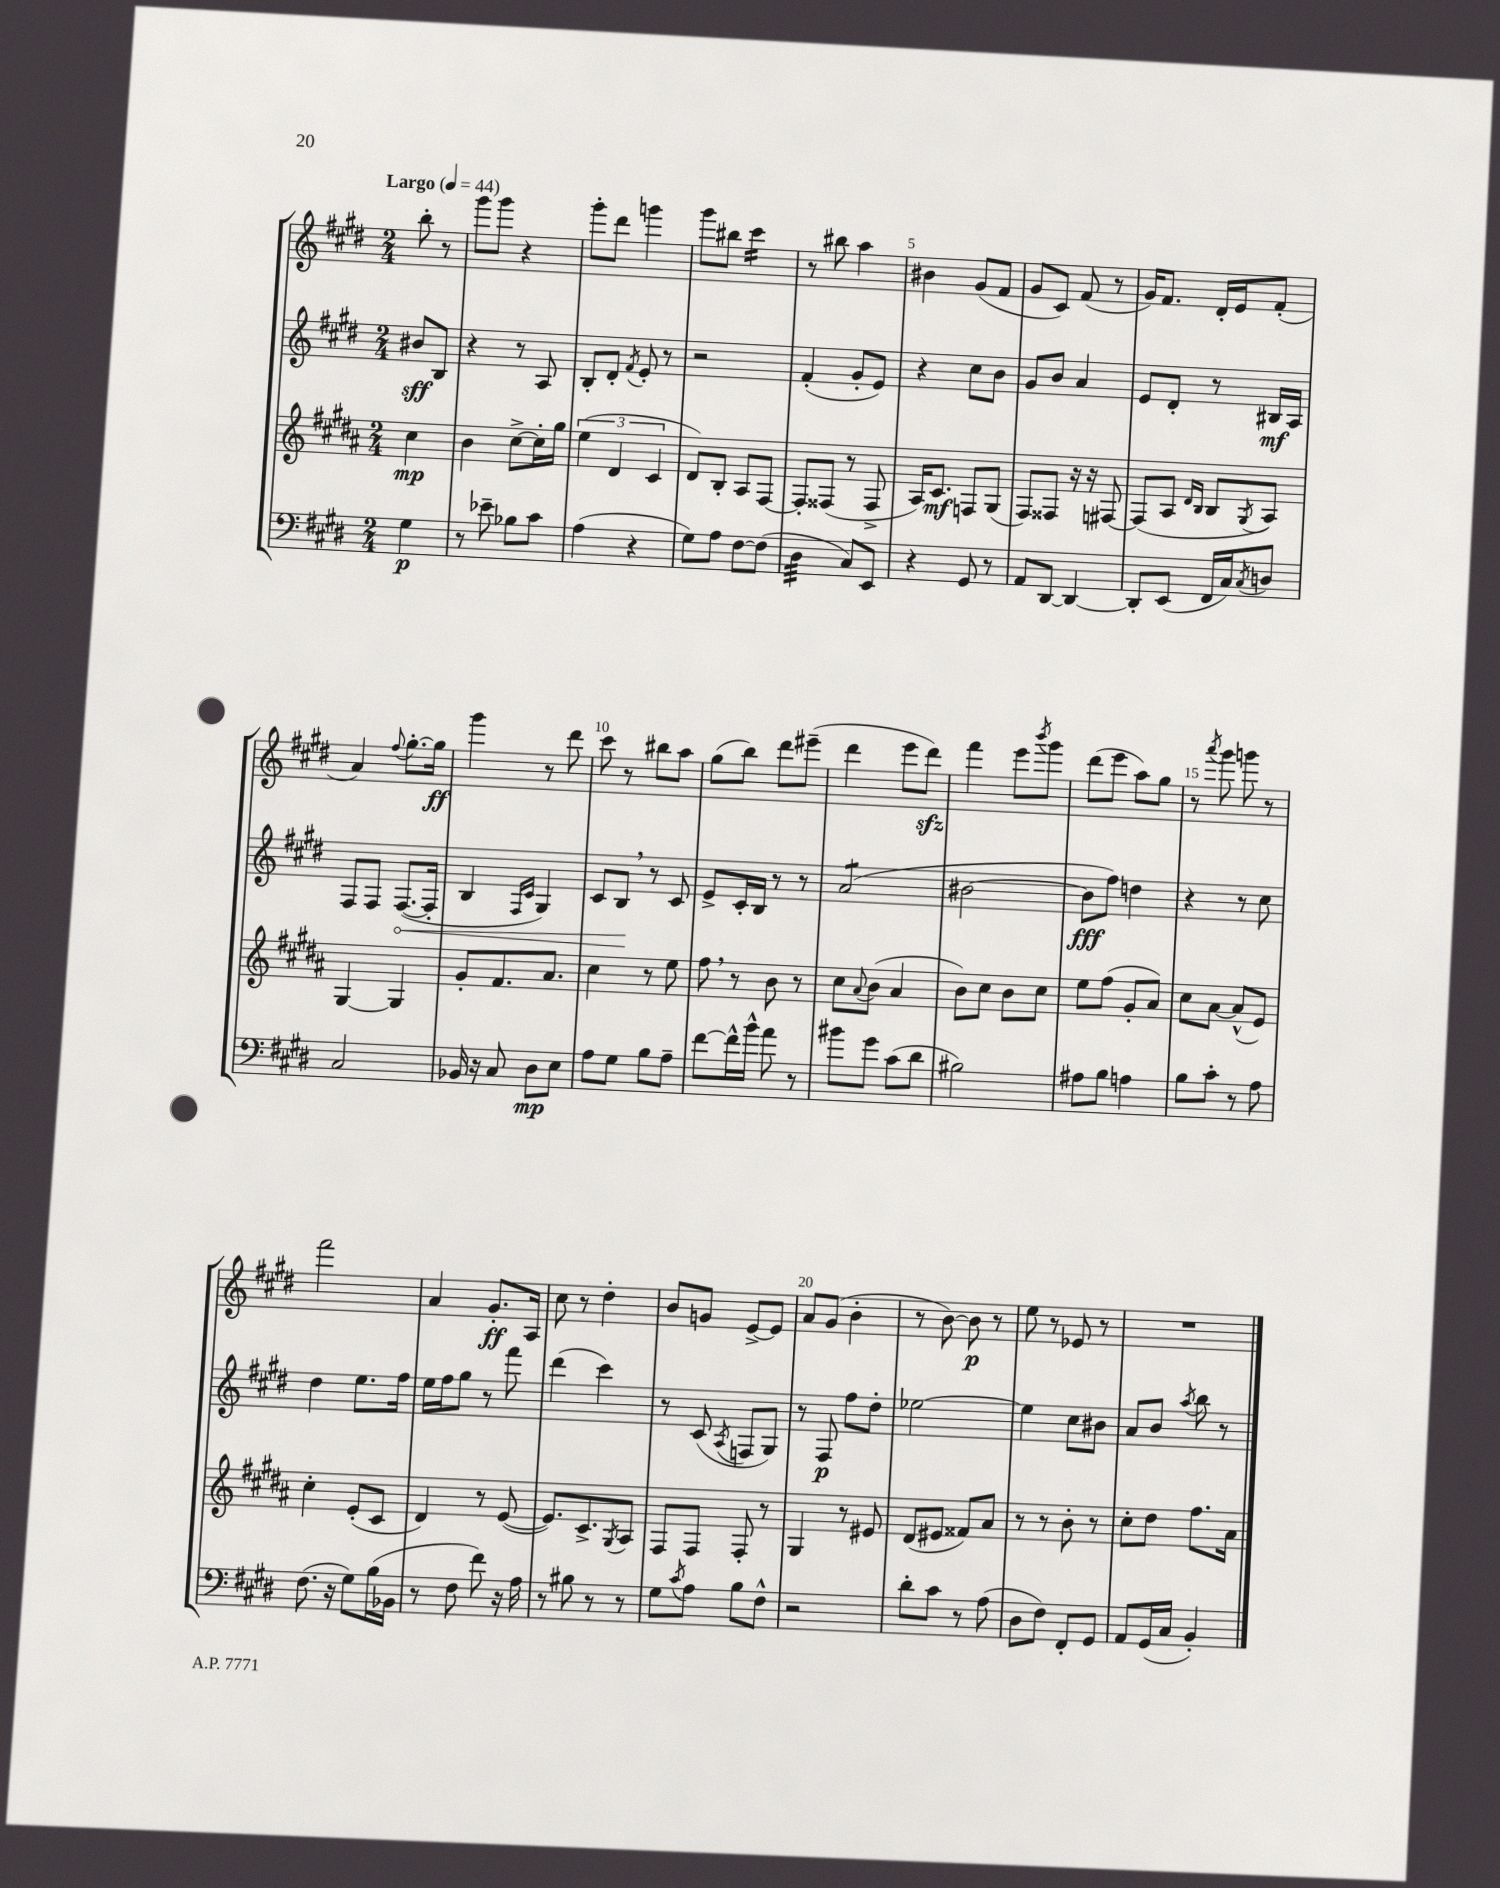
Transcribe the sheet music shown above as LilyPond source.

<<
\new StaffGroup <<
\new Staff = "s0" {
    \clef treble \key e \major \numericTimeSignature \time 2/4 \partial 4 \tempo "Largo" 4 = 44
    b''8-. r8 |
    gis'''8 gis'''8 r4 |
    gis'''8-. dis'''8 g'''4 |
    gis'''8 bis''8 cis'''4:16 |
    r8 bis''8 a''4 |
    bis'4 gis'8( fis'8 |
    gis'8 cis'8) fis'8( r8 |
    gis'16) fis'8. dis'16-. e'16 fis'8-.( |
    a'4) \appoggiatura { fis''8 } gis''8.~-. gis''16\ff |
    gis'''4 r8 dis'''8 |
    cis'''8 r8 bis''8 a''8 |
    gis''8( b''8) dis'''8 eis'''8--( |
    dis'''4 e'''8 dis'''8\sfz) |
    fis'''4 e'''8 \acciaccatura { b'''8 } gis'''8 |
    dis'''8( e'''8 a''8) gis''8 |
    r8 \acciaccatura { a'''8 } gis'''8 g'''8 r8 |
    fis'''2 |
    a'4 gis'8.-.\ff a16 |
    cis''8 r8 dis''4-. |
    b'8 g'8 e'8~-> e'8 |
    a'8 gis'8( b'4-. |
    r8 b'8~) b'8\p r8 |
    e''8 r8 ees'8 r8 |
    R2 \bar "|." |
}
\new Staff = "s1" {
    \clef treble \key e \major \numericTimeSignature \time 2/4 \partial 4
    bis'8\sff b8 |
    r4 r8 a8 |
    b8-. dis'8-. \acciaccatura { fis'8 } e'8-. r8 |
    r2 |
    fis'4-.( gis'8-. e'8) |
    r4 cis''8 b'8 |
    gis'8 b'8 a'4 |
    e'8 dis'8-. r8 bis16\mf a16 |
    fis8 fis8 \once \override Hairpin.circled-tip = ##t fis8.~\<( fis16-. |
    b4 \grace { fis16 cis'16 } gis4) |
    cis'8 b8\! \breathe r8 cis'8 |
    e'8-> cis'16-. b16 r8 r8 |
    a'2:8( |
    bis'2~ |
    bis'8\fff fis''8) d''4 |
    r4 r8 cis''8 |
    dis''4 e''8. fis''16 |
    e''16 fis''16 gis''8 r8 fis'''8 |
    dis'''4( cis'''4) |
    r8 cis'8( \acciaccatura { a8 } f8 gis8) |
    r8 fis8\p fis''8 dis''8-. |
    ees''2~ |
    ees''4 cis''8 bis'8 |
    a'8 b'8 \acciaccatura { a''8 } b''8 r8 \bar "|." |
}
\new Staff = "s2" {
    \clef treble \key b \major \numericTimeSignature \time 2/4 \partial 4
    cis''4\mp |
    b'4 cis''8~-> cis''16-. gis''16 |
    \tuplet 3/2 { e''4( dis'4 cis'4 } |
    dis'8) b8-. ais8 fis8~ |
    fis8-. fisis8( r8 fisis8-> |
    ais16) cis'8.\mf f8 gis8( |
    fis8) fisis8 r16 r16 fis8~ |
    fis8( ais8 \grace { dis'16 b16 } b8 \acciaccatura { gis8 } ais8) |
    gis4~ gis4 |
    gis'8-. fis'8. ais'8. |
    cis''4 r8 e''8 |
    fis''8 \breathe r8 b'8 r8 |
    cis''8 \appoggiatura { ais'8 } b'8( ais'4 |
    b'8) cis''8 b'8 cis''8 |
    e''8 fis''8( gis'8-. ais'8) |
    cis''8 ais'8~ ais'8-^( e'8) |
    cis''4-. e'8-.( cis'8 |
    dis'4) r8 e'8~( |
    e'8.) cis'8.-> \acciaccatura { gis8 } ais8 |
    fis8 fis8 fis8-. r8 |
    gis4 r8 eis'8 |
    dis'8( eis'8 fisis'8) ais'8 |
    r8 r8 b'8-. r8 |
    cis''8-. dis''8 fis''8. ais'16 \bar "|." |
}
\new Staff = "s3" {
    \clef bass \key e \major \numericTimeSignature \time 2/4 \partial 4
    gis4\p |
    r8 ees'8-- bes8 cis'8 |
    a4( r4 |
    gis8) a8 fis8~ fis8( |
    dis4:32 cis8) e,8 |
    r4 gis,8 r8 |
    a,8 dis,8~ dis,4~ |
    dis,8-. e,8( fis,16 cis16) \acciaccatura { cis8 } d8 |
    cis2 |
    bes,16 r16 cis8 dis8\mp e8 |
    a8 gis8 b8 a8-- |
    fis'8~ fis'16-^ b'16-^ a'8 r8 |
    bis'8 gis'8 cis'8( dis'8 |
    bis2) |
    ais8 b8 a4 |
    b8 cis'8-. r8 a8 |
    fis8.( r16 gis8) b16( bes,16 |
    r8 fis8 fis'8) r16 a16 |
    r8 bis8 r8 r8 |
    gis8 \acciaccatura { cis'8 } a8 b8 fis8-^ |
    r2 |
    dis'8-. cis'8 r8 a8( |
    dis8 fis8) fis,8-. gis,8 |
    a,8 gis,16( cis16 b,4-.) \bar "|." |
}
>>
>>
\layout { \context { \Score \override BarNumber.break-visibility = ##(#f #t #t) barNumberVisibility = #(every-nth-bar-number-visible 5) } }
